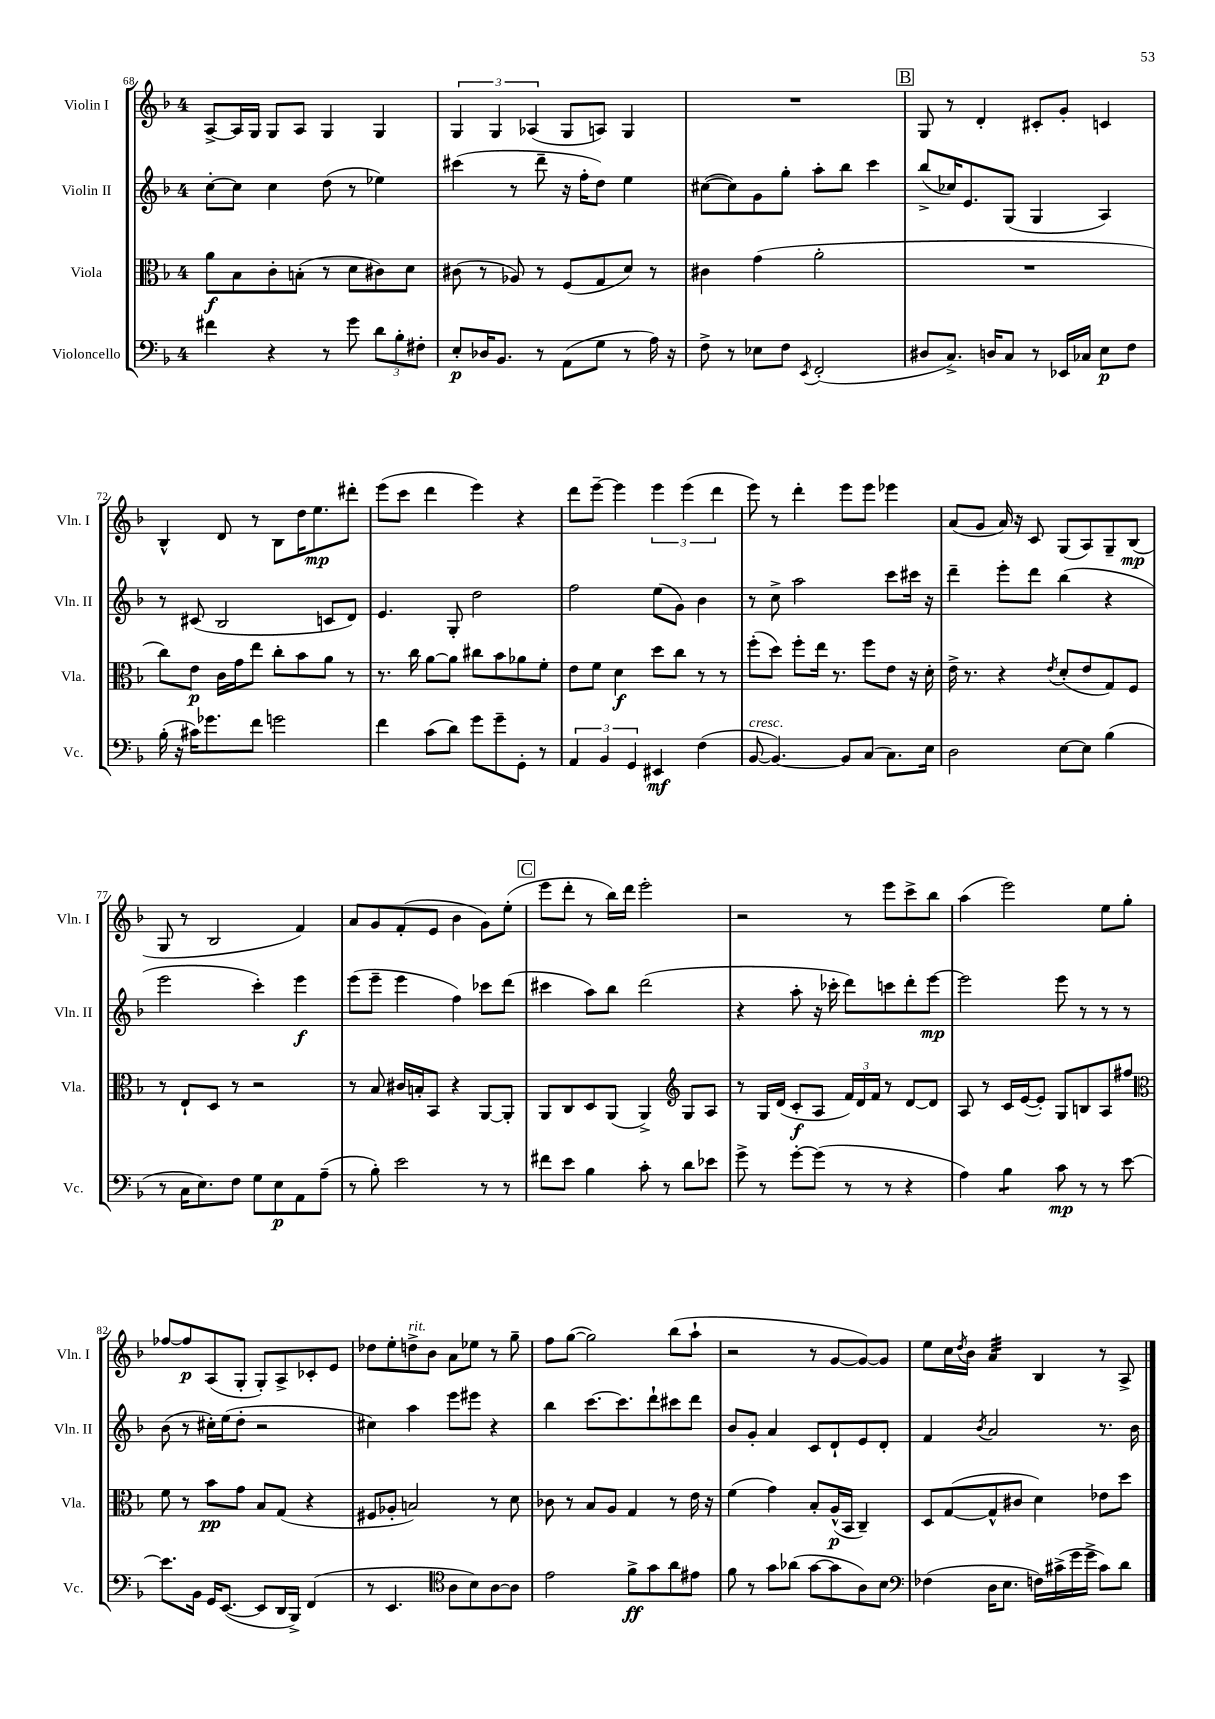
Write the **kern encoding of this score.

**kern	**dynam	**kern	**dynam	**kern	**dynam	**kern	**dynam
*part4	*part4	*part3	*part3	*part2	*part2	*part1	*part1
*staff4	*staff4	*staff3	*staff3	*staff2	*staff2	*staff1	*staff1
*I"Violoncello	*	*I"Viola	*	*I"Violin II	*	*I"Violin I	*
*I'Vc.	*	*I'Vla.	*	*I'Vln. II	*	*I'Vln. I	*
*clefF4	*	*clefC3	*	*clefG2	*	*clefG2	*
*k[b-]	*	*k[b-]	*	*k[b-]	*	*k[b-]	*
*M4/4	*	*M4/4	*	*M4/4	*	*M4/4	*
=68	=68	=68	=68	=68	=68	=68	=68
4f#X\	.	8a\L	f	[8cc'\L	.	[8A^/L	.
.	.	8B-\	.	8cc\J]	.	16A/L]	.
.	.	.	.	.	.	16G/JJ	.
4r	.	8c'\	.	4cc\	.	8G/L	.
.	.	(8Bn'\J	.	.	.	8A/J	.
8r	.	8r	.	(8dd\	.	4G/	.
8g\	.	8d\L	.	8r	.	.	.
12d\L	.	8c#X\)	.	4ee-X\)	.	4G/	.
12B-'\	.	.	.	.	.	.	.
.	.	8d\J	.	.	.	.	.
12F#X'\J	.	.	.	.	.	.	.
=69	=69	=69	=69	=69	=69	=69	=69
8E'/L	p	(8c#X\	.	(4ccc#X\	.	6G/	.
16D-X/K	.	8r	.	.	.	.	.
.	.	.	.	.	.	6G/	.
8.BB-/J	.	.	.	.	.	.	.
.	.	8A-X/)	.	8r	.	.	.
.	.	.	.	.	.	(6A-X/	.
8r	.	8r	.	8ddd~\	.	.	.
(8AA\L	.	(8F/L	.	16r	.	8G/L	.
.	.	.	.	16ff'\KL	.	.	.
8G\J	.	8G/	.	8dd\J)	.	8An/J)	.
8r	.	8d/J)	.	4ee\	.	4G/	.
16A\)	.	8r	.	.	.	.	.
16r	.	.	.	.	.	.	.
=70	=70	=70	=70	=70	=70	=70	=70
8F^\	.	4c#X\	.	([8cc#X\L	.	1r	.
8r	.	.	.	8cc#\])	.	.	.
8E-X\L	.	(4g\	.	8g\	.	.	.
8F\J	.	.	.	8gg'\J	.	.	.
8qEE/	.	.	.	.	.	.	.
(2FF'/	.	2a'\	.	8aa'\L	.	.	.
.	.	.	.	8bb-\J	.	.	.
.	.	.	.	4ccc\	.	.	.
!!LO:REH:place=s1:t=B
=71	=71	=71	=71	=71	=71	=71	=71
8D#X/L	.	1r	.	(8bb-^/L	.	8G/	.
8.C^/J)	.	.	.	16cc-X/K)	.	8r	.
.	.	.	.	8.e/	.	.	.
.	.	.	.	.	.	4d'/	.
16Dn/KL	.	.	.	.	.	.	.
8C/J	.	.	.	(8G/J	.	.	.
8r	.	.	.	4G/	.	8c#X'/L	.
16EE-X/LL	.	.	.	.	.	8g'/J	.
16C-X/JJ	.	.	.	.	.	.	.
8E\L	p	.	.	4A/)	.	4cn/	.
8F\J	.	.	.	.	.	.	.
!!LO:LB:g=z
=72	=72	=72	=72	=72	=72	=72	=72
(16B-'\	.	8cc\L)	.	8r	.	4B-^^/	.
16r	.	.	.	.	.	.	.
16c#X\KL)	.	8e\J	p	(8c#X/	.	.	.
8.g-X\	.	.	.	.	.	.	.
.	.	16c\LL	.	2B-/	.	8d/	.
.	.	16g\J	.	.	.	.	.
8f\J	.	8ee\J	.	.	.	8r	.
2gn\	.	8cc'\L	.	.	.	8B-\L	.
.	.	8b-\	.	.	.	16dd\K	.
.	.	.	.	.	.	8.ee\	mp
.	.	8a\J	.	8cn/L	.	.	.
.	.	8r	.	8d/J)	.	8ddd#X'\J	.
=73	=73	=73	=73	=73	=73	=73	=73
4f\	.	8.r	.	4.e/	.	(8eee\L	.
.	.	.	.	.	.	8ccc\J	.
.	.	16cc\	.	.	.	.	.
(8c\L	.	[8a\L	.	.	.	4ddd\	.
8d\J)	.	8a\J]	.	8G'/	.	.	.
8g\L	.	8cc#X\L	.	2dd\	.	4eee\)	.
8g~\	.	8b-\	.	.	.	.	.
8GG'\J	.	8a-X\	.	.	.	4r	.
8r	.	8f'\J	.	.	.	.	.
=74	=74	=74	=74	=74	=74	=74	=74
6AA/	.	8e\L	.	2ff\	.	8ddd\L	.
.	.	8f\J	.	.	.	[8eee~\J	.
6BB-/	.	.	.	.	.	.	.
.	.	4d\	f	.	.	4eee\]	.
6GG/	.	.	.	.	.	.	.
4EE#X/	mf	8dd\L	.	(8ee\L	.	6eee\	.
.	.	8cc\J	.	8g\J)	.	.	.
.	.	.	.	.	.	(6eee\	.
(4F\	.	8r	.	4b-\	.	.	.
.	.	.	.	.	.	6ddd\	.
.	.	8r	.	.	.	.	.
=75	=75	=75	=75	=75	=75	=75	=75
!LO:TX:a:i:t=cresc.	!	!	!	!	!	!	!
[8BB-/	.	(8ff'\L	.	8r	.	8eee\)	.
4.BB-/_)	.	8dd\J)	.	8cc^\	.	8r	.
.	.	8ff'\L	.	2aa\	.	4ddd'\	.
.	.	16ee\Jk	.	.	.	.	.
.	.	8.r	.	.	.	.	.
8BB-/L]	.	.	.	.	.	8eee\L	.
(8C/J	.	8ff\L	.	.	.	8eee\J	.
8.C\L)	.	8e\J	.	8ccc\L	.	4eee-X\	.
.	.	16r	.	16ccc#X\Jk	.	.	.
16E\Jk	.	16d'\	.	16r	.	.	.
=76	=76	=76	=76	=76	=76	=76	=76
2D\	.	16e^\	.	4ddd~\	.	(8a/L	.
.	.	8.r	.	.	.	.	.
.	.	.	.	.	.	8g/J	.
.	.	4r	.	8eee'\L	.	16a/)	.
.	.	.	.	.	.	16r	.
.	.	.	.	8ddd\J	.	8c/	.
.	.	8qe/	.	.	.	.	.
[8E\L	.	(8d'/L	.	(4bb-\	.	(8G/L	.
8E\J]	.	8e/	.	.	.	8A/)	.
(4B-\	.	8G/)	.	4r	.	8G~/	.
.	.	8F/J	.	.	.	(8B-/J	mp
!!LO:LB:g=z
=77	=77	=77	=77	=77	=77	=77	=77
8r	.	8r	.	2eee\	.	8G/	.
16C\KL	.	8E`/L	.	.	.	8r	.
8.E\)	.	.	.	.	.	.	.
.	.	8D/J	.	.	.	2B-/	.
8F\J	.	8r	.	.	.	.	.
8G\L	.	2r	.	4ccc'\)	.	.	.
8E\	p	.	.	.	.	.	.
8AA\	.	.	.	4eee\	f	4f/)	.
(8A~\J	.	.	.	.	.	.	.
=78	=78	=78	=78	=78	=78	=78	=78
8r	.	8r	.	(8eee\L	.	8a/L	.
8B-'\)	.	8B-/	.	8eee~\J	.	8g/	.
2e\	.	16c#X/LL	.	4eee\	.	(8f'/	.
.	.	16Bn'/J	.	.	.	.	.
.	.	8BB-/J	.	.	.	8e/J	.
.	.	4r	.	4ff\)	.	4b-\	.
8r	.	[8AA/L	.	8ccc-X\L	.	8g\L)	.
8r	.	8AA'/J]	.	(8ddd\J	.	(8ee'\J	.
!!LO:REH:place=s1:t=C
=79	=79	=79	=79	=79	=79	=79	=79
8f#X\L	.	8AA/L	.	4ccc#X\	.	8eee\L	.
8e\J	.	8C/	.	.	.	8ddd'\J	.
4B-\	.	8D/	.	8aa\L)	.	8r	.
.	.	(8AA/J	.	8bb-\J	.	16bb-\LL)	.
.	.	.	.	.	.	16ddd\JJ	.
8c'\	.	4AA^/)	.	(2ddd\	.	2eee'\	.
8r	.	.	.	.	.	.	.
*	*	*clefG2	*	*	*	*	*
8d\L	.	8G/L	.	.	.	.	.
8e-X\J	.	8A/J	.	.	.	.	.
=80	=80	=80	=80	=80	=80	=80	=80
8g^\	.	8r	.	4r	.	2r	.
8r	.	16G/LL	.	.	.	.	.
.	.	(16d/JJ	.	.	.	.	.
[8g'\L	.	8c'/L	f	8aa'\	.	.	.
(8g\J]	.	8A/J	.	16r	.	.	.
.	.	.	.	16ccc-X'\	.	.	.
8r	.	24f/LL)	.	8ddd\L)	.	8r	.
.	.	24d/	.	.	.	.	.
.	.	24f/JJ	.	.	.	.	.
8r	.	8r	.	8cccn\	.	8eee\L	.
4r	.	[8d/L	.	8ddd'\	.	8ccc^\	.
.	.	8d/J]	.	[8eee\J	mp	8bb-\J	.
=81	=81	=81	=81	=81	=81	=81	=81
4A\)	.	8A/	.	2eee\]	.	(4aa\	.
.	.	8r	.	.	.	.	.
*tremolo	*	*	*	*	*	*	*
8B-\L	.	16c/LL	.	.	.	2eee\)	.
.	.	([16e/J	.	.	.	.	.
8B-\J	.	8e'/J])	.	.	.	.	.
*Xtremolo	*	*	*	*	*	*	*
8c\	mp	8G/L	.	8eee\	.	.	.
8r	.	8Bn/	.	8r	.	.	.
8r	.	8A/	.	8r	.	8ee\L	.
[8e\	.	8ff#X/J	.	8r	.	8gg'\J	.
!!LO:LB:g=z
=82	=82	=82	=82	=82	=82	=82	=82
*	*	*clefC3	*	*	*	*	*
8.e\L]	.	8f\	.	(8b-\	.	[8ff-X/L	.
.	.	8r	.	8r	.	8ff-/]	p
16BB-\Jk	.	.	.	.	.	.	.
16GG/KL	.	8b-\L	pp	16cc#X'\LL)	.	(8A/	.
([8.EE/J	.	.	.	(16ee\J	.	.	.
.	.	8g\J	.	8dd'\J	.	8G'/J	.
8EE/L]	.	8B-/L	.	2r	.	8G'/L)	.
16DD/L	.	(8G/J	.	.	.	8A^/	.
16BBB-^/JJ)	.	.	.	.	.	.	.
(4FF/	.	4r	.	.	.	8c-X'/	.
.	.	.	.	.	.	8e/J	.
=83	=83	=83	=83	=83	=83	=83	=83
8r	.	8F#X/L	.	4cc#X\)	.	8dd-X\L	.
4.EE/	.	8A-X'/J	.	.	.	8ee'\	.
!	!	!	!	!	!	!LO:TX:a:i:t=rit.	!
.	.	2Bn/)	.	4aa\	.	8ddn^\	.
.	.	.	.	.	.	8b-\J	.
*clefC4	*	*	*	*	*	*	*
8A\L	.	.	.	8eee\L	.	8a\L	.
8B-\)	.	.	.	8eee#X\J	.	8ee-X\J	.
[8A\	.	8r	.	4r	.	8r	.
8A\J]	.	8d\	.	.	.	8gg~\	.
=84	=84	=84	=84	=84	=84	=84	=84
2e\	.	8c-X\	.	4bb-\	.	8ff\L	.
.	.	8r	.	.	.	([8gg\J	.
.	.	8B-/L	.	[8.ccc\L	.	2gg\])	.
.	.	8A/J	.	.	.	.	.
.	.	.	.	8.ccc\]	.	.	.
8f^\L	ff	4G/	.	.	.	.	.
8g\	.	.	.	8ddd`\	.	.	.
8a\	.	8r	.	8ccc#X\	.	(8bb-\L	.
8e#X\J	.	16e\	.	8ddd\J	.	8aa`\J	.
.	.	16r	.	.	.	.	.
=85	=85	=85	=85	=85	=85	=85	=85
8f\	.	(4f\	.	8b-/L	.	2r	.
8r	.	.	.	8g'/J	.	.	.
8g\L	.	4g\)	.	4a/	.	.	.
(8a-X\J	.	.	.	.	.	.	.
[8g\L	.	8B-'/L	.	8c/L	.	8r	.
8g\]	.	(16A^^/L	p	8d`/	.	[8g/L	.
.	.	16BB-/JJ	.	.	.	.	.
8A\)	.	4C~/)	.	8e/	.	8g/_)	.
8B-\J	.	.	.	8d'/J	.	8g/J]	.
=86	=86	=86	=86	=86	=86	=86	=86
*clefF4	*	*	*	*	*	*	*
(4F-X\	.	8D/L	.	4f/	.	8ee\L	.
.	.	([8G/	.	.	.	16cc\L	.
.	.	.	.	.	.	8qdd/	.
.	.	.	.	.	.	16b-\JJ	.
.	.	.	.	8qb-/	.	.	.
*	*	*	*	*	*	*tremolo	*
16D\KL	.	8G^^/]	.	2a/	.	32a/LLL	.
.	.	.	.	.	.	32a/	.
8.E\J	.	.	.	.	.	32a/	.
.	.	.	.	.	.	32a/	.
.	.	8c#X/J	.	.	.	32a/	.
.	.	.	.	.	.	32a/	.
.	.	.	.	.	.	32a/	.
.	.	.	.	.	.	32a/JJJ	.
*	*	*	*	*	*	*Xtremolo	*
16Fn\LL)	.	4d\)	.	.	.	4B-/	.
(16c#X^\	.	.	.	.	.	.	.
16g\	.	.	.	.	.	.	.
16g^\JJ	.	.	.	.	.	.	.
8c#\L)	.	8e-X\L	.	8.r	.	8r	.
8d\J	.	8dd\J	.	.	.	8A^/	.
.	.	.	.	16b-\	.	.	.
==	==	==	==	==	==	==	==
*-	*-	*-	*-	*-	*-	*-	*-
